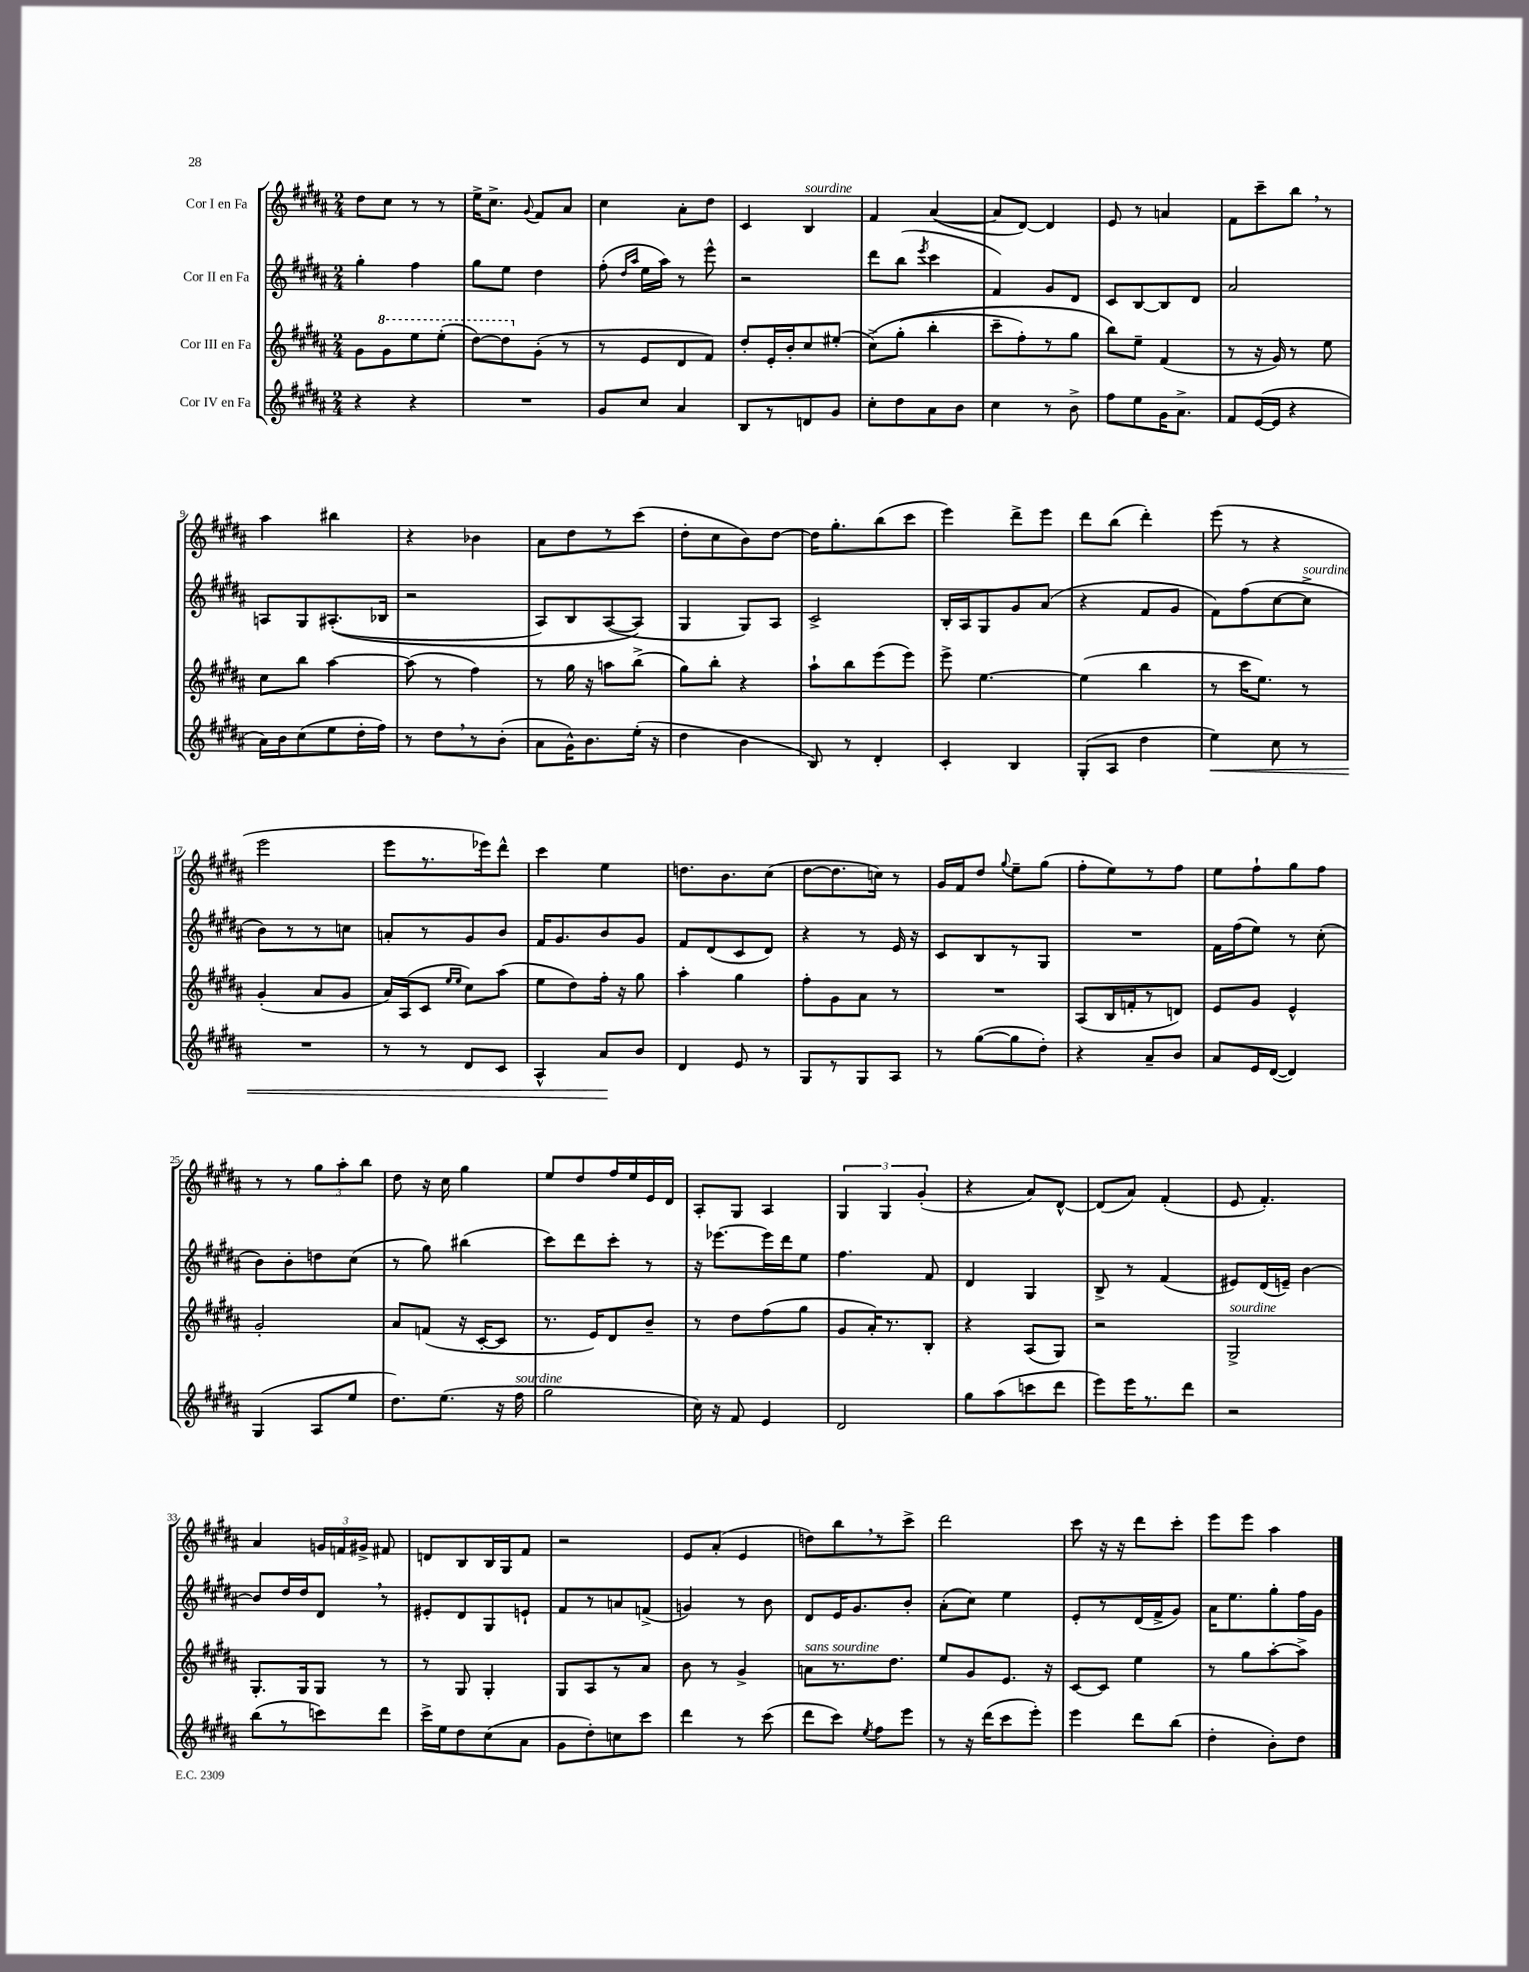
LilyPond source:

<<
\new StaffGroup <<
\new Staff = "s0" \with { instrumentName = "Cor I en Fa" } {
    \clef treble \key b \major \numericTimeSignature \time 2/4
    \autoBeamOff dis''8[ cis''8] r8 r8 |
    e''16[-> cis''8.]-> \appoggiatura { gis'8 } fis'8[ ais'8] |
    cis''4 ais'8[-. dis''8] |
    cis'4 b4^\markup { \italic "sourdine" } |
    fis'4 ais'4~( |
    ais'8[ dis'8]~) dis'4 |
    e'8 r8 a'4 |
    fis'8[ cis'''8-- b''8] \breathe r8 |
    ais''4 bis''4 |
    r4 bes'4 |
    ais'8[ dis''8 r8 cis'''8]( |
    dis''8[-. cis''8 b'8) dis''8]~ |
    dis''16[ gis''8.-. b''8( cis'''8] |
    e'''4) dis'''8[-> e'''8] |
    dis'''8[ b''8]( dis'''4-.) |
    e'''8( r8 r4 |
    e'''2 |
    e'''8[ r8. ees'''16) dis'''8]-^ |
    cis'''4 e''4 |
    d''8.[ b'8. cis''8]( |
    dis''8[~ dis''8. c''16]) r8 |
    gis'16[ fis'16 dis''8] \appoggiatura { gis''8 } e''8[-- gis''8]( |
    fis''8[-. e''8) r8 fis''8] |
    e''8[ fis''8-! gis''8 fis''8] |
    r8 r8 \tuplet 3/2 { gis''8[ ais''8-. b''8] } |
    dis''8 r16 cis''16 gis''4 |
    e''8[ dis''8 fis''16 e''16 e'16 dis'16] |
    ais8[-. gis8] ais4 |
    \tuplet 3/2 { gis4 gis4 gis'4-.( } |
    r4 ais'8[) dis'8]~-^ |
    dis'8[( ais'8]) fis'4-.( |
    e'8 fis'4.-.) |
    ais'4 \tuplet 3/2 { g'16[ f'16 gis'16]-> } fis'8 |
    d'8[ b8 b16 gis16 fis'8] |
    r2 |
    e'8[ ais'8]-.( e'4 |
    d''8[) b''8 \breathe r8 cis'''8]-> |
    dis'''2 |
    cis'''8 r16 r16 dis'''8[ cis'''8]-. |
    e'''8[ e'''8] ais''4 \bar "|." |
}
\new Staff = "s1" \with { instrumentName = "Cor II en Fa" } {
    \clef treble \key b \major \numericTimeSignature \time 2/4
    \autoBeamOff gis''4-. fis''4 |
    gis''8[ e''8] dis''4 |
    fis''8-.( \grace { dis''16[ ais''16] } e''16[ ais''16]) r8 e'''8-^ |
    r2 |
    dis'''8[ b''8]( \acciaccatura { e'''8 } cis'''4 |
    fis'4) gis'8[ dis'8] |
    cis'8[ b8~ b8 dis'8] |
    ais'2 |
    a8[ gis8 ais8.-.(\( bes16] |
    r2 |
    ais8[) b8 ais8~( ais8]\) |
    gis4 gis8[) ais8] |
    cis'2-> |
    b16[-. ais16 gis8 gis'8 ais'8]( |
    r4 fis'8[ gis'8] |
    fis'8[) fis''8( cis''8~ cis''8]->^\markup { \italic "sourdine" } |
    b'8[) r8 r8 c''8] |
    a'8[-. r8 gis'8 b'8] |
    fis'16[ gis'8. b'8 gis'8] |
    fis'8[ dis'8( cis'8 dis'8]) |
    r4 r8 e'16 r16 |
    cis'8[ b8 r8 gis8] |
    R2 |
    fis'16[ fis''16( e''8]) r8 cis''8-.( |
    b'8[) b'8-. d''8 cis''8]( |
    r8 gis''8) bis''4( |
    cis'''8[) dis'''8 cis'''8]-. r8 |
    r16 ees'''8.[~ ees'''16 dis'''16 e''8] |
    fis''4. fis'8 |
    dis'4 gis4 |
    b8-> r8 fis'4( |
    eis'8[) dis'16( e'16]--) b'4~ |
    b'8[ dis''16 dis''16 dis'8] \breathe r8 |
    eis'8[-. dis'8 gis8 e'8]-! |
    fis'8[ r8 a'8 f'8]->( |
    g'4) r8 b'8 |
    dis'8[ e'16 gis'8. b'8]-. |
    ais'8[-.( cis''8]) e''4 |
    e'8[-. r8 dis'16( fis'16-> gis'8]) |
    ais'16[ e''8. gis''8-. fis''16 gis'16] \bar "|." |
}
\new Staff = "s2" \with { instrumentName = "Cor III en Fa" } {
    \clef treble \key b \major \numericTimeSignature \time 2/4
    \autoBeamOff gis'8[ \ottava #1 gis''8 e'''8 e'''8]-.( |
    dis'''8[~) dis'''8 \ottava #0 gis'8]-.( r8 |
    r8 e'8[ dis'8 fis'8]) |
    dis''8[-. e'16-. b'16-. cis''8 eis''8]-.( |
    cis''8[->)\( gis''8]-.( b''4-. |
    cis'''8[-- fis''8-.) r8 gis''8] |
    b''8[\) e''8]-- fis'4( |
    r8 r16 gis'16) r8 e''8 |
    cis''8[ b''8] ais''4~ |
    ais''8( r8 fis''4) |
    r8 gis''16 r16 a''8[ b''8]->( |
    gis''8[) b''8]-. r4 |
    ais''8[-! b''8 e'''8( e'''8]) |
    e'''8-> e''4.~ |
    e''4( b''4 |
    r8 cis'''16[ e''8.]) r8 |
    gis'4-.( ais'8[ gis'8] |
    ais'16[) ais16( cis'8] \grace { e''16[ e''16] } cis''8[) ais''8]( |
    e''8[ dis''8) fis''16]-. r16 gis''8 |
    ais''4-. gis''4 |
    fis''8[-. gis'8 ais'8] r8 |
    R2 |
    ais8[( b16 f'16-. r8 d'8]) |
    e'8[ gis'8] e'4-^ |
    gis'2-. |
    ais'8[ f'8]( r16 cis'16[~-. cis'8] |
    r8. e'16[) dis'8 b'8]-- |
    r8 dis''8[ fis''8( gis''8] |
    gis'8[ ais'16-.) r8. b8]-. |
    r4 ais8[( gis8]) |
    r2 |
    gis2->^\markup { \italic "sourdine" } |
    gis8.[-. gis16 gis8] r8 |
    r8 gis8 gis4-. |
    gis8[ ais8 r8 ais'8] |
    b'8 r8 gis'4-> |
    a'8[^\markup { \italic "sans sourdine" } r8. dis''8.] |
    e''8[ gis'8 e'8.] r16 |
    cis'8[~ cis'8] e''4 |
    r8 gis''8[ ais''8~-. ais''8]-> \bar "|." |
}
\new Staff = "s3" \with { instrumentName = "Cor IV en Fa" } {
    \clef treble \key b \major \numericTimeSignature \time 2/4
    \autoBeamOff r4 r4 |
    R2 |
    gis'8[ cis''8] ais'4 |
    b8[ r8 d'8 gis'8] |
    cis''8[-. dis''8 ais'8 b'8] |
    cis''4 r8 b'8-> |
    fis''8[ e''8 gis'16 ais'8.]-> |
    fis'8[ e'16~( e'16] r4 |
    ais'16[) b'16 cis''8( e''8 dis''16-. fis''16]) |
    r8 dis''8[ \breathe r8 b'8]-.( |
    ais'8[ gis'16-^) b'8. e''16]-.( r16 |
    dis''4 b'4 |
    b8) r8 dis'4-. |
    cis'4-. b4 |
    gis8[-.( ais8] dis''4 |
    e''4\<) cis''8 r8 |
    R2 |
    r8 r8 dis'8[ cis'8] |
    ais4-^ ais'8[\! b'8] |
    dis'4 e'8 r8 |
    gis8[ r8 gis8 ais8] |
    r8 gis''8[~( gis''8 dis''8]-.) |
    r4 ais'8[-- b'8] |
    ais'8[ e'16 dis'16]~( dis'4) |
    gis4( ais8[ e''8] |
    dis''8.[) e''8.]( r16 fis''16^\markup { \italic "sourdine" } |
    gis''2 |
    cis''16) r16 fis'8 e'4 |
    dis'2 |
    gis''8[ ais''8( c'''8 dis'''8] |
    e'''8[) e'''16 r8. dis'''8] |
    r2 |
    b''8[( r8 c'''8) dis'''8] |
    cis'''16[-> e''16 dis''8 cis''8( ais'8] |
    gis'8[ dis''8-.) c''8 cis'''8] |
    dis'''4 r8 cis'''8( |
    dis'''8[ cis'''8]) \acciaccatura { e''8 } fis''8[ e'''8] |
    r8 r16 dis'''16[( cis'''8 e'''8]-.) |
    e'''4 dis'''8[ b''8]( |
    dis''4-. b'8[-.) dis''8] \bar "|." |
}
>>
>>
